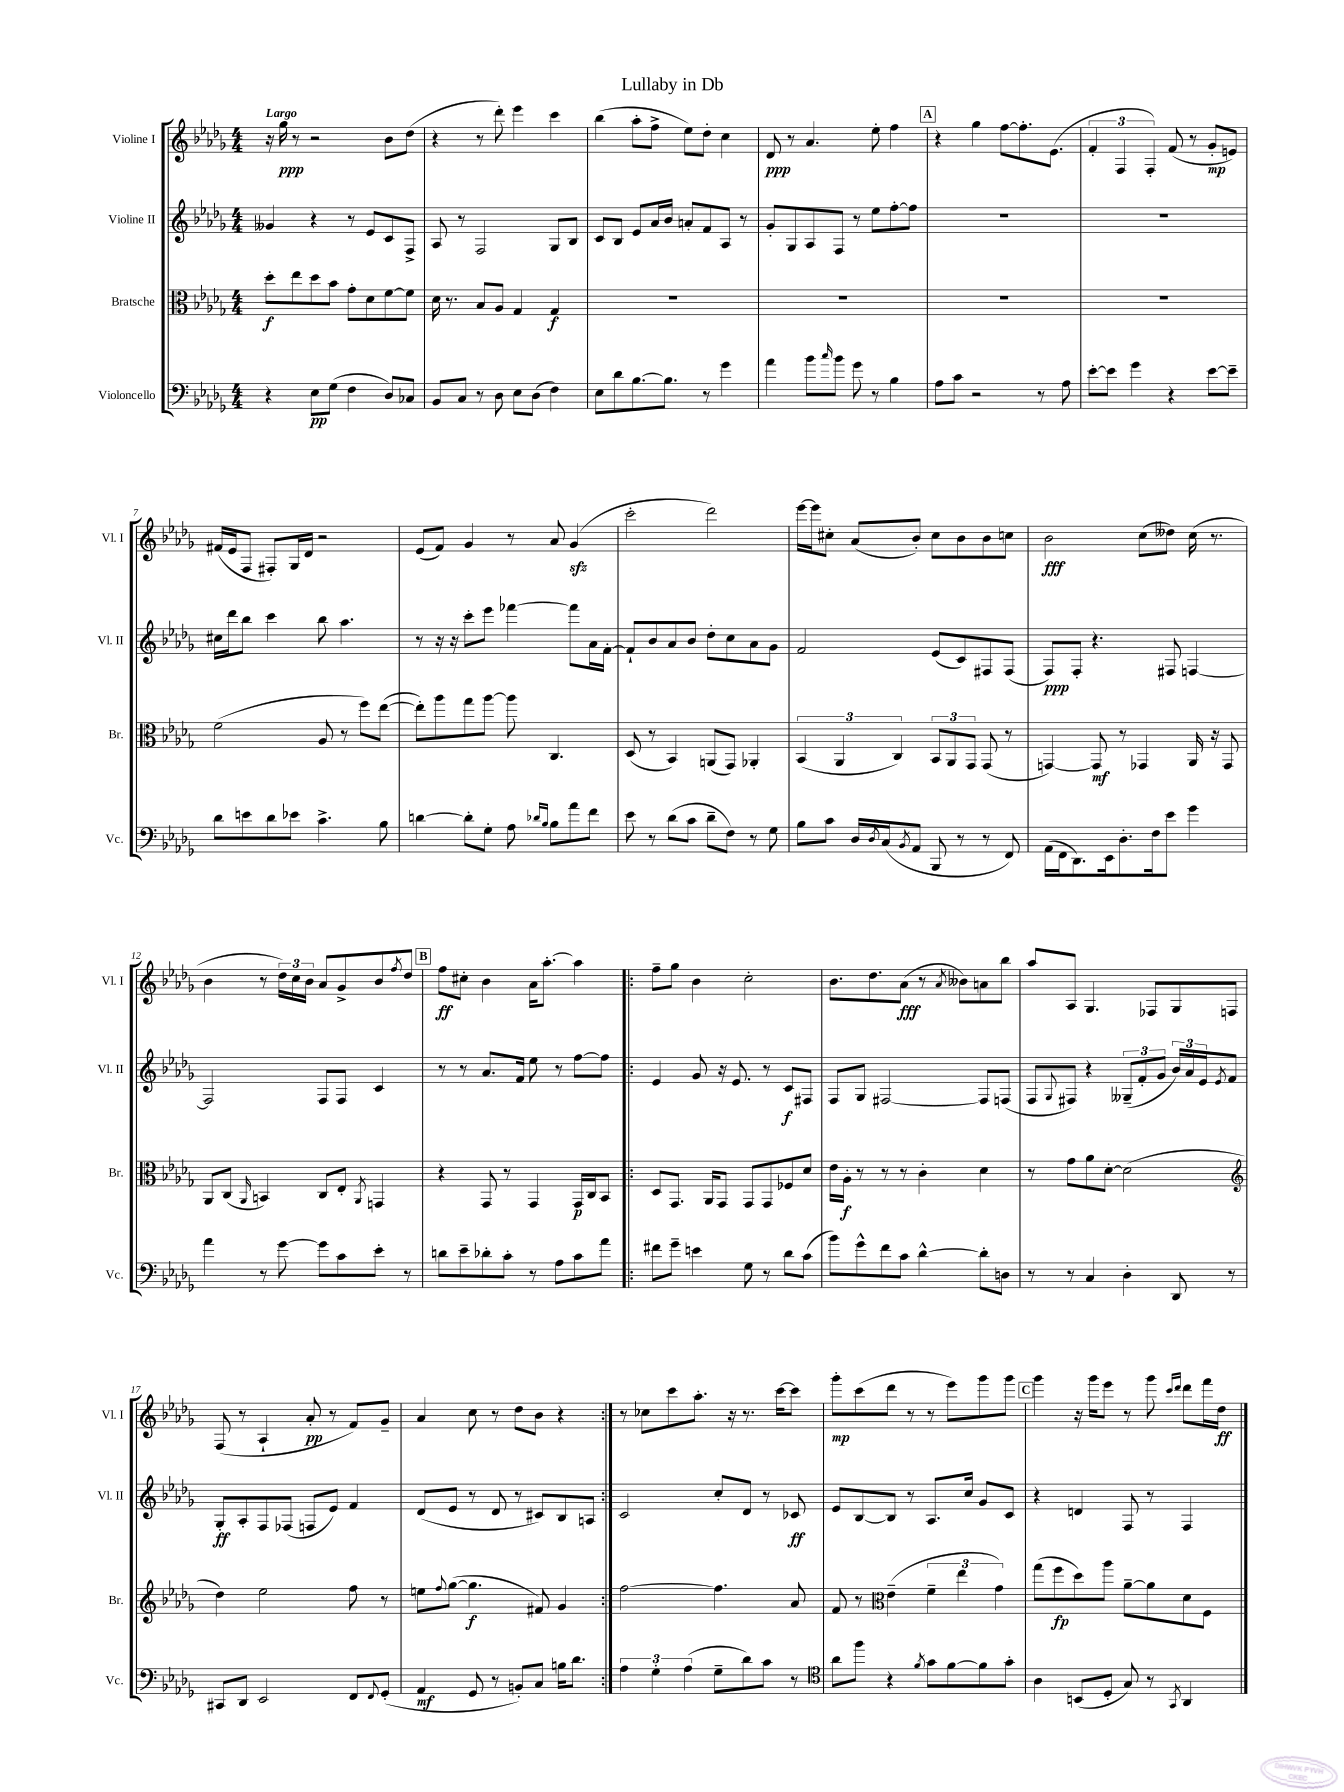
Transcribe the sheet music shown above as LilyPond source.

\header { title = "Lullaby in Db" }
<<
\new StaffGroup <<
\new Staff = "s0" \with { instrumentName = "Violine I" shortInstrumentName = "Vl. I" } {
    \clef treble \key des \major \numericTimeSignature \time 4/4 \tempo "Largo"
    r16 ges''16\ppp r8 r2 bes'8 des''8( |
    r4 r8 des'''8-.) ees'''4 c'''4 |
    bes''4( aes''8-. f''8-> ees''8) des''8-. c''4 |
    des'8\ppp r8 aes'4. ees''8-. f''4 |
    \mark \markup { \box "A" } r4 ges''4 f''8~ f''8.-. ees'8.( |
    \tuplet 3/2 { f'4-. f4 f4-.) } f'8( r8 ges'8-.\mp e'8) |
    fis'16( ees'16 f8 fis8-.) ges16 des'16 r2 |
    ees'8( f'8) ges'4 r8 aes'8 ges'4\sfz( |
    c'''2-. des'''2) |
    ees'''16~ ees'''16 cis''8-. aes'8( bes'8-.) cis''8 bes'8 bes'8 c''8 |
    bes'2\fff c''8( deses''8) c''16( r8. |
    bes'4 r8 \tuplet 3/2 { des''16) c''16 bes'16 } aes'8 ges'8-> bes'8 \acciaccatura { f''8 } des''8 |
    \mark \markup { \box "B" } f''8\ff cis''8-. bes'4 aes'16 aes''8.~-. aes''4 |
    \repeat volta 2 { f''8-- ges''8 bes'4 c''2-. |
    bes'8. des''8. aes'8\fff( r8 \acciaccatura { aes'8 } beses'8) a'8 bes''8 |
    aes''8 aes8 ges4. fes8 ges8 f8 |
    f8( r8 aes4-! aes'8-.\pp r8 f'8) ges'8-- |
    aes'4 c''8 r8 des''8 bes'8 r4 | }
    r8 ces''8 c'''8 aes''8.-. r16 r8. c'''16~ c'''8 |
    ges'''8-.\mp c'''8( des'''8 r8 r8 ees'''8) ges'''8 ges'''8 |
    \mark \markup { \box "C" } ges'''4 r16 ges'''16 ees'''8 r8 ges'''8 \grace { c'''16 des'''16 } des'''8 f'''16 des''16\ff \bar "|." |
}
\new Staff = "s1" \with { instrumentName = "Violine II" shortInstrumentName = "Vl. II" } {
    \clef treble \key des \major \numericTimeSignature \time 4/4
    geses'4 r4 r8 ees'8 c'8 f8-> |
    aes8 r8 f2 ges8 bes8 |
    c'8 bes8 ees'8 aes'16 bes'16 a'8-. f'8 aes8 r8 |
    ges'8-. ges8 aes8 f8 r8 ees''8 f''8~-. f''8 |
    \mark \markup { \box "A" } R1 |
    R1 |
    cis''16 des'''16 bes''8 c'''4 bes''8 aes''4. |
    r8 r16 r16 c'''8-. ees'''8 fes'''4~ fes'''8 aes'16 f'16~-. |
    f'8-! bes'8 aes'8 bes'8 des''8-. c''8 aes'8 ges'8 |
    f'2 ees'8( c'8) fis8 fis8( |
    f8\ppp) f8-. r4. fis8 f4~ |
    f2 f8 f8 c'4 |
    \mark \markup { \box "B" } r8 r8 aes'8. f'16 ees''8 r8 f''8~ f''8 |
    \repeat volta 2 { ees'4 ges'8 r16 ees'8. r8 c'8\f fis8 |
    f8 ges8 fis2~ fis8 f8( |
    f8 \appoggiatura { ges8 } fis8) r4 \tuplet 3/2 { geses8--( f'8-. ges'8 } \tuplet 3/2 { bes'16) aes'16 ees'16 } \acciaccatura { ees'8 } f'8 |
    ges8-.\ff aes8-. f8 fes8( f8 ees'8) f'4 |
    des'8( ees'8 r8 des'8 r8 cis'8) bes8 a8 | }
    c'2 c''8-. des'8 r8 ces'8\ff |
    ees'8 bes8~ bes8 r8 aes8. c''16 ges'8 c'8 |
    \mark \markup { \box "C" } r4 d'4 f8 r8 f4 \bar "|." |
}
\new Staff = "s2" \with { instrumentName = "Bratsche" shortInstrumentName = "Br." } {
    \clef alto \key des \major \numericTimeSignature \time 4/4
    des''8-.\f ees''8 des''8 bes'8 ges'8-. des'8 f'8~ f'8 |
    des'16 r8. bes8 aes8 ges4 ges4\f |
    R1 |
    R1 |
    \mark \markup { \box "A" } R1 |
    R1 |
    f'2( aes8 r8 f''8) ees''8~( |
    ees''8-.) aes''8 ges''8 aes''8~ aes''8 c4. |
    des8( r8 bes,4) a,8( ges,8) aes,4-. |
    \tuplet 3/2 { bes,4( aes,4 c4) } \tuplet 3/2 { bes,8 aes,8 ges,8 } ges,8( r8 |
    g,4~) g,8\mf r8 ges,4 aes,16 r16 ges,8 |
    aes,8 c8( \grace { aes,16 } b,4) c8 ees8-. \acciaccatura { aes,8 } g,4 |
    \mark \markup { \box "B" } r4 ges,8 r8 ges,4 ges,16\p c16 bes,8 |
    \repeat volta 2 { des8 ges,8. aes,16 ges,8 ges,8 ges,8 fes8 des'8 |
    ees'16 aes16-.\f r8 r8 r8 c'4-. des'4 |
    r8 ges'8 aes'8 des'8~-. des'2( |
    \clef treble des''4) ees''2 f''8 r8 |
    e''8 \appoggiatura { f''8 } ges''8~( ges''4.\f fis'8) ges'4 | }
    f''2~ f''4. aes'8 |
    f'8 r8 \clef alto ees'4--( \tuplet 3/2 { f'4-- ees''4 ges'4) } |
    \mark \markup { \box "C" } ges''8( f''8\fp des''8) aes''8 aes'8~-- aes'8 des'8 f8 \bar "|." |
}
\new Staff = "s3" \with { instrumentName = "Violoncello" shortInstrumentName = "Vc." } {
    \clef bass \key des \major \numericTimeSignature \time 4/4
    r4 ees8\pp ges8( f4 des8) ces8 |
    bes,8 c8 r8 des8 ees8 des8( f4) |
    ees8 des'8 bes8.~ bes8. r8 ges'4 |
    aes'4 bes'8 \grace { c''16 } bes'8 ges'8 r8 bes4 |
    \mark \markup { \box "A" } aes8 c'8 r2 r8 aes8 |
    ees'8~-. ees'8 ges'4 r4 ees'8~ ees'8-- |
    des'8 e'8 des'8 ees'8 c'4.-> bes8 |
    d'4~ d'8-. ges8-. aes8 \grace { des'16 bes16 } bes8 aes'8 f'8 |
    ees'8 r8 des'8( c'8 des'8-- f8) r8 ges8 |
    bes8 c'8 des16 \acciaccatura { des8 } c16( \acciaccatura { bes,8 } aes,8 bes,,8 r8 r8 f,8) |
    aes,16( f,16 des,8.) ees,16 des8.-. f16 ees'8 ges'4 |
    aes'4 r8 ges'8~ ges'8 c'8 ees'8-. r8 |
    \mark \markup { \box "B" } d'8 ees'8-- des'8-. c'8-. r8 aes8 c'8 aes'8 |
    \repeat volta 2 { fis'8 ges'8-- e'4 ges8 r8 des'8 c'8( |
    bes'8) ges'8-^ f'8 c'8 des'4~-^ des'8-. d8 |
    r8 r8 c4 des4-. des,8 r8 |
    cis,8 des,8 ees,2 f,8 \appoggiatura { f,8 } ges,8-.( |
    aes,4\mf ges,8 r8 b,8-.) c8 b16 des'8. | }
    \tuplet 3/2 { aes4 ges4-. aes4( } ges8-- des'8) c'8 r8 |
    \clef tenor aes'8 f''8 r4 \acciaccatura { f'8 } ges'8 f'8~ f'8 ges'8-. |
    \mark \markup { \box "C" } aes4 b,8( des8-. ges8) r8 \acciaccatura { ges,8 } aes,4 \bar "|." |
}
>>
>>
